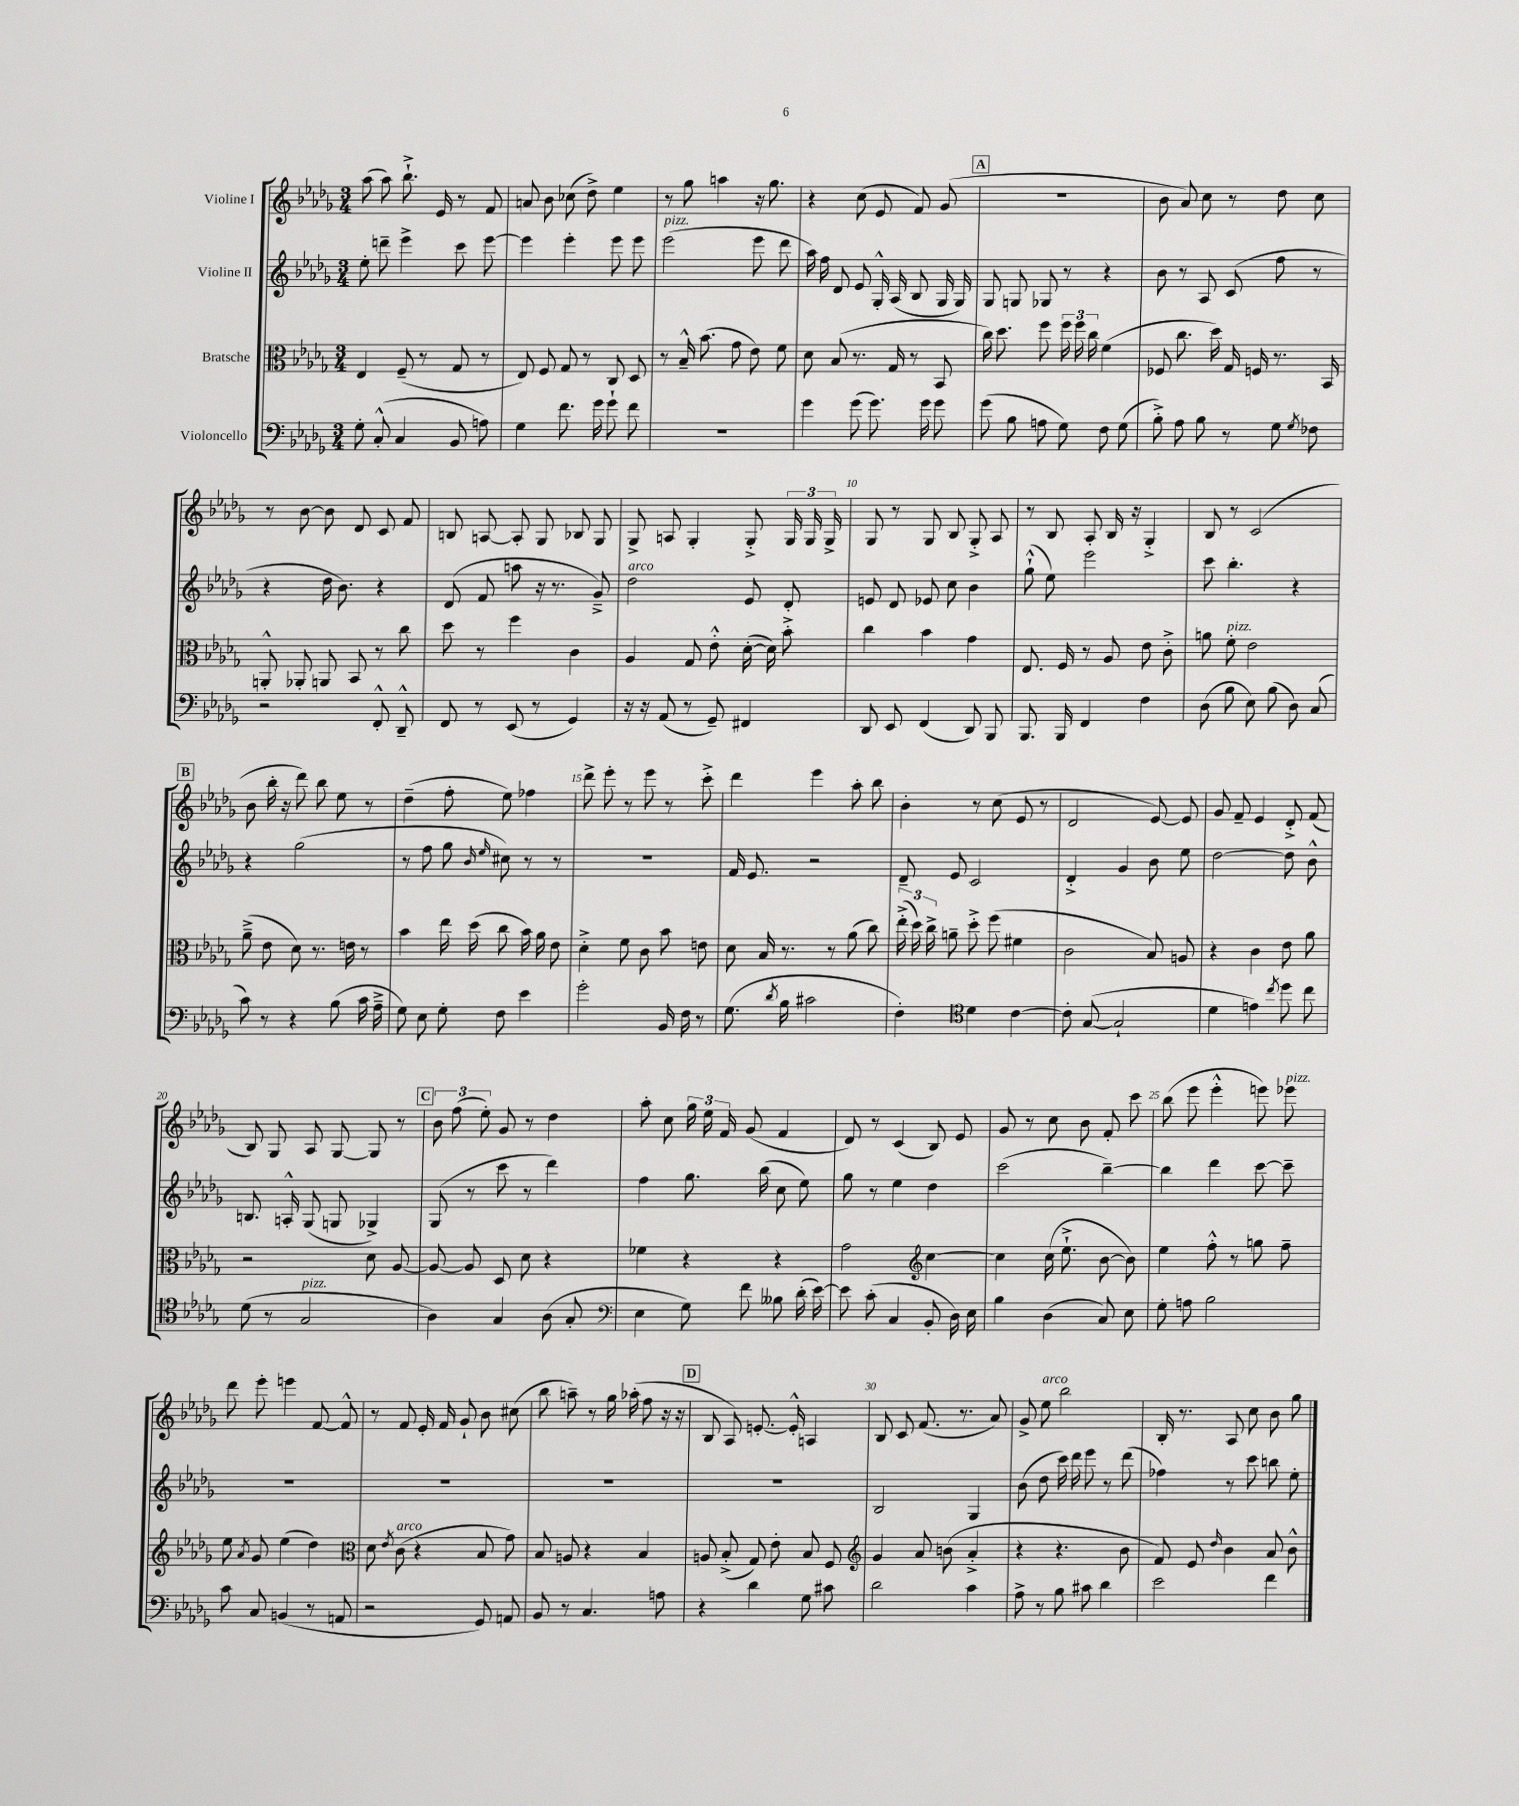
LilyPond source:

<<
\new StaffGroup <<
\new Staff = "s0" \with { instrumentName = "Violine I" } {
    \clef treble \key des \major \numericTimeSignature \time 3/4
    \autoBeamOff aes''8( aes''8) bes''8.-!-> ees'16 r8 f'8 |
    a'8 bes'8 ces''8( des''8->) ees''4 |
    r8 ges''8 a''4 r16 ges''8. |
    r4 c''8( ees'8 f'8) ges'8( |
    \mark \markup { \box "A" } R2. |
    bes'8 aes'8) c''8 r8 des''8 c''8 |
    r8 bes'8~ bes'8 des'8 c'8 f'8 |
    b8 a8~ a8-. ges8 bes8 ges8 |
    ges8-> a8 ges4-. ges8-.-> \tuplet 3/2 { ges16 ges16 ges16-> } |
    ges8 r8 ges8 bes8 ges8-.-> aes8 |
    r8 bes8 aes8-. bes16 r16 ges4-.-> |
    bes8 r8 c'2( |
    \mark \markup { \box "B" } bes'8 bes''16-. r16 des'''8) bes''8 ees''8 r8 |
    des''4--( f''8-. ees''8) fes''4 |
    des'''8-> ees'''8-. r8 ees'''8 r8 c'''8-.-> |
    des'''4 ees'''4 aes''8-. bes''8 |
    bes'4-. r8 c''8( ees'8 r8 |
    des'2 ees'8~) ees'8 |
    ges'8 f'8-- ees'4 des'8-.-> f'8( |
    bes8) ges8 aes8 ges8~ ges8 r8 |
    \mark \markup { \box "C" } \tuplet 3/2 { bes'8 f''8( ees''8-.) } ges'8 r8 des''4 |
    aes''8-. c''8 \tuplet 3/2 { ges''16 ees''16 f'16 } ges'8( f'4 |
    des'8) r8 c'4( bes8) ees'8 |
    ges'8 r8 c''8 bes'8 f'8-. c'''8 |
    bes''8( ees'''8 ees'''4-.-^ e'''8) ees'''8^\markup { \italic "pizz." } |
    des'''8 ees'''8-. e'''4 f'8~ f'8-^ |
    r8 f'8 ees'16-. f'16 ges'8-! bes'8 cis''8( |
    bes''8 a''8--) r8 ges''16 aes''16-.( f''8 r16 r16 |
    \mark \markup { \box "D" } bes8 aes8) e'8.~-. e'16-.-^ a4 |
    bes8 c'8 f'8.( r8. aes'8) |
    ges'8-> ees''8^\markup { \italic "arco" } bes''2 |
    bes16-. r8. aes8 c''8 bes'8 ges''8 \bar "|." |
}
\new Staff = "s1" \with { instrumentName = "Violine II" } {
    \clef treble \key des \major \numericTimeSignature \time 3/4
    \autoBeamOff ees''8-. d'''8-- ees'''4-> c'''8 ees'''8~ |
    ees'''4 ees'''4-. ees'''8 ees'''8 |
    ees'''2^\markup { \italic "pizz." }( ees'''8 des'''8 |
    aes''16) f''16 des'8 ees'8 ges16-.-^ aes16( bes8 ges16 ges16) |
    \mark \markup { \box "A" } ges8 g8 ges8 r8 r4 |
    bes'8 r8 aes8 c'8( f''8 r8 |
    r4 des''16 bes'8.) r4 |
    des'8( f'8 a''8 r16 r8. ges'8--->) |
    des''2^\markup { \italic "arco" } ees'8 des'8-. |
    e'8 des'8 ees'8 c''8 bes'4 |
    ges''8-!-^( ees''8) ees'''2 |
    c'''8 bes''4.-. r4 |
    \mark \markup { \box "B" } r4 ges''2( |
    r8 f''8 ges''8 \grace { bes'16 ees''16 } cis''8) r8 r8 |
    R2. |
    f'16 ees'8. r2 |
    des'8-- ees'8 c'2 |
    des'4-.-> ges'4 bes'8 ees''8 |
    des''2~ des''8 bes'8-^ |
    b8. a16-.-^ ges8( g8 ges4->) |
    \mark \markup { \box "C" } ges8( r8 c'''8 r8 des'''4) |
    f''4 ges''8. bes''16( c''8 ees''8) |
    ges''8 r8 ees''4 des''4 |
    c'''2( bes''4~--) |
    bes''4 des'''4 c'''8~ c'''8-- |
    R2. |
    R2. |
    R2. |
    \mark \markup { \box "D" } R2. |
    bes2 ges4 |
    bes'8( des''8 c'''16) des'''16 ees'''8 r8 des'''8( |
    fes''4) r8 c'''8 b''8 ees''8-. \bar "|." |
}
\new Staff = "s2" \with { instrumentName = "Bratsche" } {
    \clef alto \key des \major \numericTimeSignature \time 3/4
    \autoBeamOff ees4 f8--( r8 ges8 r8 |
    ees8) f8 ges8 r8 c8 des8 |
    r8 bes16---^ bes'8.( ges'8 ees'8) f'8 |
    des'8 bes8( r8. ges16 r8 bes,8 |
    \mark \markup { \box "A" } c''16) des''8. f''8 \tuplet 3/2 { f''16 f''16 c''16 } f'4( |
    fes8 c''8. des''16) ges16 f16 r8. bes,16 |
    a,8-.-^ aes,8-. a,8 bes,8 r8 c''8 |
    des''8 r8 f''4 c'4 |
    aes4 ges8 ees'8-.-^ des'16~-.( des'16) bes'8-.-> |
    c''4 bes'4 ges'4 |
    ees8. f16 r8 aes8 ees'8 c'8-.-> |
    a'8 f'8-.^\markup { \italic "pizz." } ees'2 |
    \mark \markup { \box "B" } aes'8--->( ees'8 des'8) r8. e'16 r8 |
    bes'4 ees''16 des''16( c''8 bes'16) aes'16 ees'8 |
    des'4-.-> f'8 c'8 bes'8 e'8 |
    des'8 bes16 r8. r8 aes'8( c''8) |
    \tuplet 3/2 { ees''16-.->( des''16) c''16-> } a'8-- des''8-.-> f''8( fis'4 |
    c'2 bes8) a8 |
    r4 c'4 ees'8 aes'8 |
    r2 des'8 aes8~ |
    \mark \markup { \box "C" } aes8~ aes8 des8 des'8 r4 |
    fes'4 r4 r4 |
    ges'2 \clef treble c''4~ |
    c''4 c''16( ees''8.-!-> bes'8~ bes'8) |
    ees''4 f''8-.-^ r8 g''8 f''8-- |
    ees''8 \acciaccatura { aes'8 } ges'8 ees''4( des''4) |
    \clef alto des'8 \acciaccatura { ees'8 } c'8^\markup { \italic "arco" }( r4 bes8 ges'8) |
    bes8 a8 r4 bes4 |
    \mark \markup { \box "D" } a8 bes8-.->( ges8) ees'8-. bes8 f8 |
    \clef treble ges'4 aes'8 b'8( aes'4-.-> |
    r4 r4. bes'8 |
    f'8) ees'8 \grace { des''16 } bes'4 aes'8 bes'8-^ \bar "|." |
}
\new Staff = "s3" \with { instrumentName = "Violoncello" } {
    \clef bass \key des \major \numericTimeSignature \time 3/4
    \autoBeamOff ges8-. c8-.-^( c4 bes,8 a8) |
    ges4 f'8. ges'16 ges'8-! f'8 |
    R2. |
    ges'4 ges'8( ges'8.) ges'16 ges'8 |
    \mark \markup { \box "A" } ges'8( bes8 a8 ges8) f8 ges8( |
    bes8-.->) aes8 bes8 r8 ges8 \acciaccatura { ges8 } fes8 |
    r2 f,8-.-^ des,8---^ |
    f,8 r8 ees,8( r8 ges,4) |
    r16 r16 aes,8( r8 ges,8--) fis,4 |
    des,8 ees,8 f,4( des,8) bes,,8 |
    bes,,8. bes,,16 f,4 f4 |
    des8( bes8 ees8) bes8( des8) c8( |
    \mark \markup { \box "B" } c'8) r8 r4 bes8( c'16 aes16---> |
    ges8) ees8 ges8-. f8 ees'4 |
    ges'2-. bes,16 f16 r8 |
    ges8.( \acciaccatura { des'8 } bes16 cis'2 |
    f4-.) \clef tenor des'4 c'4~ |
    c'8-. ges8~( ges2-! |
    des'4 e'4) \acciaccatura { c''8 } des''8 c''8 |
    des'8( r8 ges2^\markup { \italic "pizz." } |
    \mark \markup { \box "C" } aes4) ges4 aes8( ges8-. |
    \clef bass ees4 ges8) f'8 beses8 des'16-.( ees'16~) |
    ees'8 c'8-.( c4 bes,8-. des16) ees16 |
    bes4 des4( c8) ees8 |
    ges8-. a8 bes2 |
    c'8 c8 b,4( r8 a,8 |
    r2 ges,8) a,8 |
    bes,8 r8 c4. a8 |
    \mark \markup { \box "D" } r4 des'4 ges8 cis'8 |
    des'2 c'4 |
    aes8-> r8 bes8 cis'8 des'4 |
    ees'2 f'4 \bar "|." |
}
>>
>>
\layout { \context { \Score \override BarNumber.break-visibility = ##(#f #t #t) barNumberVisibility = #(every-nth-bar-number-visible 5) } }
